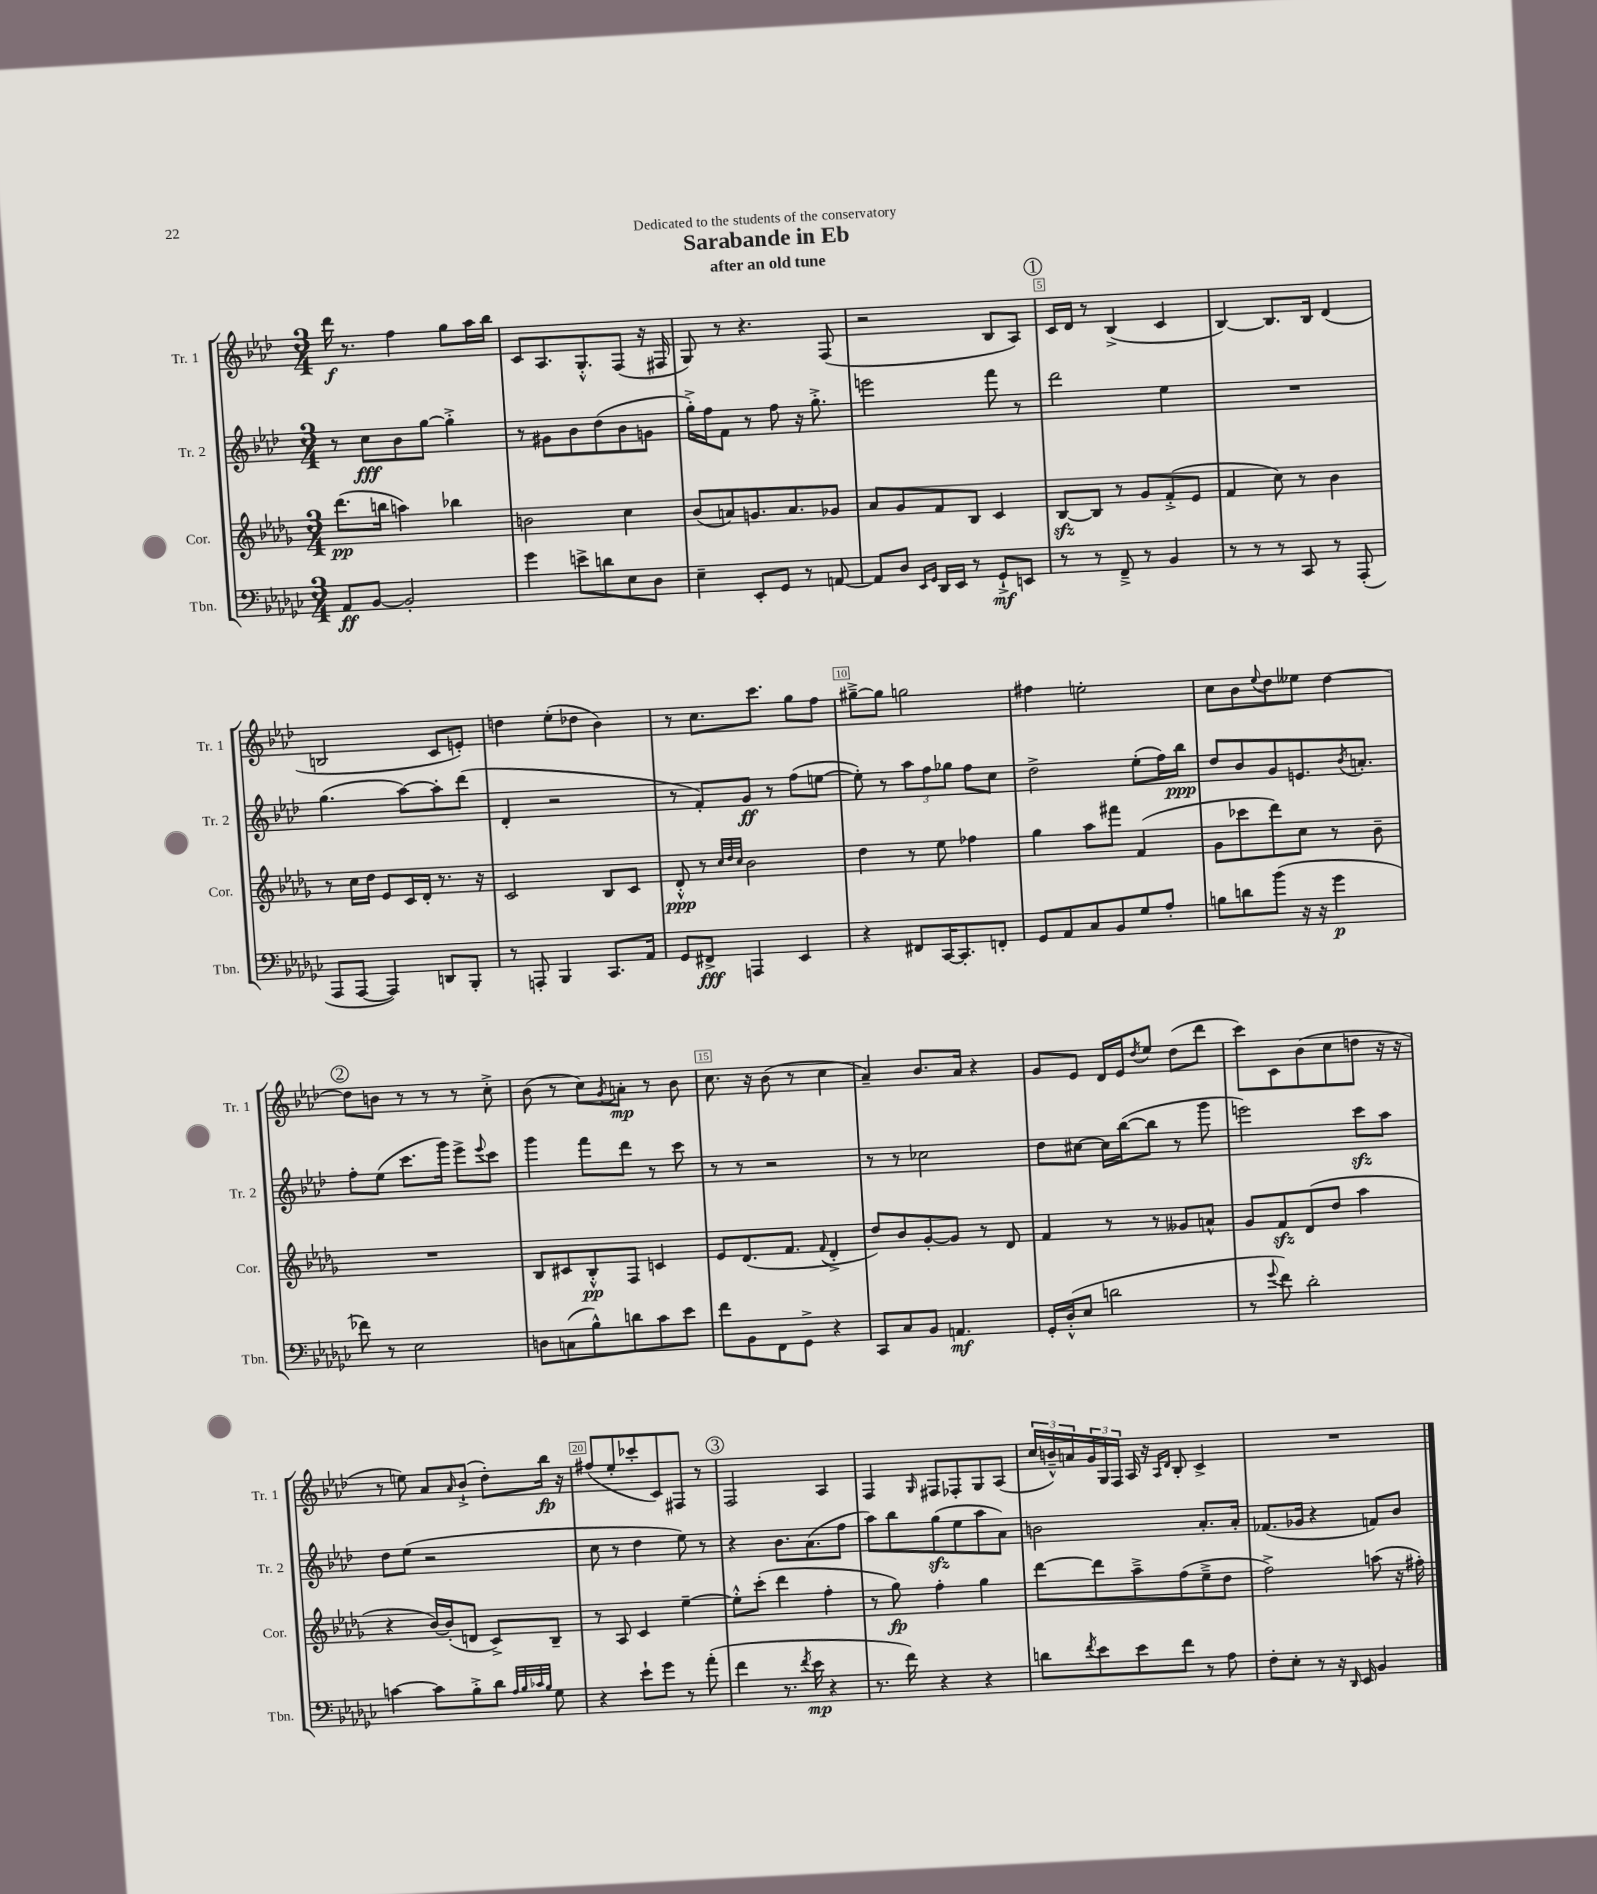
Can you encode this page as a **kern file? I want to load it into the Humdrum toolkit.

**kern	**dynam	**kern	**dynam	**kern	**dynam	**kern	**dynam
*part4	*part4	*part3	*part3	*part2	*part2	*part1	*part1
*staff4	*staff4	*staff3	*staff3	*staff2	*staff2	*staff1	*staff1
*I"Tbn.	*	*I"Cor.	*	*I"Tr. 2	*	*I"Tr. 1	*
*I'Tbn.	*	*I'Cor.	*	*I'Tr. 2	*	*I'Tr. 1	*
*clefF4	*	*clefG2	*	*clefG2	*	*clefG2	*
*k[b-e-a-d-g-c-]	*	*k[b-e-a-d-g-]	*	*k[b-e-a-d-]	*	*k[b-e-a-d-]	*
*M3/4	*	*M3/4	*	*M3/4	*	*M3/4	*
=1	=1	=1	=1	=1	=1	=1	=1
8AA-/L	ff	(8.ddd-\L	pp	8r	.	16ddd-\	f
.	.	.	.	.	.	8.r	.
[8BB-/J	.	.	.	8cc\L	fff	.	.
.	.	16bbn\Jk	.	.	.	.	.
2BB-'/]	.	4aan\)	.	8b-\	.	4ff\	.
.	.	.	.	[8gg\J	.	.	.
.	.	4bb-X\	.	4gg'^\]	.	8gg\L	.
.	.	.	.	.	.	16aa-\L	.
.	.	.	.	.	.	16bb-\JJ	.
=2	=2	=2	=2	=2	=2	=2	=2
4g-\	.	2bn\	.	8r	.	8c/L	.
.	.	.	.	8g#X\L	.	8.A-/	.
8en^\L	.	.	.	8b-\	.	.	.
.	.	.	.	.	.	8.G'^^/	.
8dn\	.	.	.	(8dd-\	.	.	.
8E-\	.	4cc\	.	8b-\	.	(8F/J	.
8D-\J	.	.	.	8gn\J	.	16r	.
.	.	.	.	.	.	16F#X/	.
=3	=3	=3	=3	=3	=3	=3	=3
4E-~\	.	(8b-/L	.	16gg'^\LL)	.	8G/)	.
.	.	.	.	16ff\J	.	.	.
.	.	8an/)	.	8f\J	.	8r	.
8EE-'/L	.	8.gn/	.	8r	.	4.r	.
8GG-/J	.	.	.	8ff\	.	.	.
.	.	8.a/	.	.	.	.	.
8r	.	.	.	16r	.	.	.
.	.	.	.	8.gg'^\	.	.	.
[8AAn/	.	8g-X/J	.	.	.	(8F/	.
=4	=4	=4	=4	=4	=4	=4	=4
8AA/L]	.	8a-/L	.	2eeen\	.	2r	.
8D-/J	.	8g-/	.	.	.	.	.
16qqEE-/LL	.	.	.	.	.	.	.
16qqGG-/JJ	.	.	.	.	.	.	.
16DD-/LL	.	8f/	.	.	.	.	.
16EE-/JJ	.	.	.	.	.	.	.
8r	.	8B-/J	.	.	.	.	.
8GG-`^/L	mf	4c/	.	8fff\	.	8B-/L	.
8EEn/J	.	.	.	8r	.	8A-/J)	.
!!LO:REH:place=s1:t=1
=5	=5	=5	=5	=5	=5	=5	=5
8r	.	[8B-zz/L	.	2ddd-\	.	16c/LL	.
.	.	.	.	.	.	16d-/JJ	.
8r	.	8B-/J]	.	.	.	8r	.
8FF~^/	.	8r	.	.	.	(4B-^/	.
8r	.	8g-/L	.	.	.	.	.
4BB-/	.	(8f'^/	.	4ee-\	.	4c/	.
.	.	8e-/J	.	.	.	.	.
=6	=6	=6	=6	=6	=6	=6	=6
8r	.	4f/	.	2.r	.	[4B-/)	.
8r	.	.	.	.	.	.	.
8r	.	8cc\)	.	.	.	8.B-/L]	.
8CC-/	.	8r	.	.	.	.	.
.	.	.	.	.	.	16B-/Jk	.
8r	.	4b-\	.	.	.	(4d-/	.
(8AAA-'/	.	.	.	.	.	.	.
!!LO:LB:g=z
=7	=7	=7	=7	=7	=7	=7	=7
8AAA-/L	.	8r	.	(4.gg\	.	2Bn/	.
[8AAA-/J	.	16cc\LL	.	.	.	.	.
.	.	16dd-\JJ	.	.	.	.	.
4AAA-/])	.	8e-/L	.	.	.	.	.
.	.	16c/L	.	[8aa-\L)	.	.	.
.	.	16d-'/JJ	.	.	.	.	.
8DDn/L	.	8.r	.	8aa-'\]	.	8c/L	.
8BBB-'/J	.	.	.	(8ddd-\J	.	8en'/J)	.
.	.	16r	.	.	.	.	.
=8	=8	=8	=8	=8	=8	=8	=8
8r	.	2c/	.	4d-'/	.	4ddn\	.
8AAAn'/	.	.	.	.	.	.	.
4BBB-/	.	.	.	2r	.	(8ee-'\L	.
.	.	.	.	.	.	8dd-X\J	.
8.CC-/L	.	8B-/L	.	.	.	4b-\)	.
.	.	8c/J	.	.	.	.	.
16AA-/Jk	.	.	.	.	.	.	.
=9	=9	=9	=9	=9	=9	=9	=9
8GG-/L	.	8d-'^^/	ppp	8r	.	8r	.
8FF#X^/J	fff	8r	.	8f'/L)	.	8.cc\L	.
.	.	32qqcc/LLL	.	.	.	.	.
.	.	32qqdd-/	.	.	.	.	.
.	.	32qqcc/JJJ	.	.	.	.	.
4AAAn/	.	2b-\	.	8g/J	ff	.	.
.	.	.	.	.	.	8.ccc\J	.
.	.	.	.	8r	.	.	.
4EE-/	.	.	.	(8ff\L	.	8gg\L	.
.	.	.	.	[8een\J	.	8ff\J	.
=10	=10	=10	=10	=10	=10	=10	=10
4r	.	4dd-\	.	8ee'\])	.	[8gg#X~^\L	.
.	.	.	.	8r	.	8gg#\J]	.
8FF#X/L	.	8r	.	12aa-\L	.	2ggn\	.
.	.	.	.	12ff\	.	.	.
[16CC-/K	.	8ee-\	.	.	.	.	.
.	.	.	.	12gg-X\J	.	.	.
8.CC-'/]	.	.	.	.	.	.	.
.	.	4ff-X\	.	8ff\L	.	.	.
8FFn'/J	.	.	.	8cc\J	.	.	.
=11	=11	=11	=11	=11	=11	=11	=11
8GG-/L	.	4gg-\	.	2dd-^\	.	4ff#X\	.
8AA-/	.	.	.	.	.	.	.
8C-/	.	8aa-\L	.	.	.	2een'\	.
8BB-/	.	8fff#X\J	.	.	.	.	.
8G-/	.	(4f/	.	(8ee-'\L	.	.	.
8A-'/J	.	.	.	16ff\L)	.	.	.
.	.	.	.	16bb-\JJ	ppp	.	.
=12	=12	=12	=12	=12	=12	=12	=12
8Bn\L	.	8g-\L	.	8dd-/L	.	8cc\L	.
8dn\	.	8ccc-X\	.	8b-/	.	8b-\	.
.	.	.	.	.	.	8qqee-/	.
(8b-\J	.	8ddd-\)	.	8g/	.	8dd-\	.
16r	.	8cc\J	.	8.en/	.	8ee--X\J	.
16r	.	.	.	.	.	.	.
4g-\	p	8r	.	.	.	[4dd-\	.
.	.	.	.	8qb-/	.	.	.
.	.	.	.	8.an'/J	.	.	.
.	.	8b-~\	.	.	.	.	.
!!LO:LB:g=z
!!LO:REH:place=s1:t=2
=13	=13	=13	=13	=13	=13	=13	=13
8f-X\)	.	2.r	.	8ff'\L	.	8dd-\L]	.
8r	.	.	.	(8ee-\J	.	8bn\J	.
2E-\	.	.	.	8.ccc\L	.	8r	.
.	.	.	.	.	.	8r	.
.	.	.	.	16ggg\Jk)	.	.	.
.	.	.	.	8eee-^\L	.	8r	.
.	.	.	.	8qqeee-/	.	.	.
.	.	.	.	8ccc\J	.	8cc'^\	.
=14	=14	=14	=14	=14	=14	=14	=14
8Dn\L	.	8B-/L	.	4ggg\	.	(8b-\	.
(8Cn\	.	8c#X/	.	.	.	8r	.
8B-^^\)	.	8B-'^^/	pp	8fff\L	.	8cc\L)	.
.	.	.	.	.	.	8qg/	.
8dn\	.	8F/J	.	8ddd-\J	.	8an'\J	mp
8c-\	.	4cn/	.	8r	.	8r	.
8e-\J	.	.	.	8ccc\	.	8b-\	.
=15	=15	=15	=15	=15	=15	=15	=15
8f\L	.	8e-/L	.	8r	.	8.cc\	.
8BB-\	.	(8.d-/	.	8r	.	.	.
.	.	.	.	.	.	16r	.
8FF\	.	.	.	2r	.	(8b-\	.
.	.	8.f/J	.	.	.	.	.
8GG-^\J	.	.	.	.	.	8r	.
.	.	8qqf/	.	.	.	.	.
4r	.	4d-'^/	.	.	.	4cc\	.
=16	=16	=16	=16	=16	=16	=16	=16
8CC-/L	.	8dd-/L)	.	8r	.	4a-~/)	.
8C-/	.	8b-/	.	8r	.	.	.
8BB-/J	.	[8g-'/	.	2cc-X\	.	8.b-/L	.
4.AAn/	mf	8g-/J]	.	.	.	.	.
.	.	.	.	.	.	16a-/Jk	.
.	.	8r	.	.	.	4r	.
.	.	8d-/	.	.	.	.	.
=17	=17	=17	=17	=17	=17	=17	=17
16GG-'/LL	.	4f/	.	8dd-\L	.	8g/L	.
(16D-'^^/J	.	.	.	.	.	.	.
8E-/J	.	.	.	[8cc#X\J	.	8e-/J	.
2dn\	.	8r	.	16cc#\LL]	.	16d-/LL	.
.	.	.	.	([16bb-\J	.	16e-/J	.
.	.	.	.	.	.	8qdd-/	.
.	.	8r	.	8bb-\J]	.	8ee-/J	.
.	.	8g--X/L	.	8r	.	(8dd-\L	.
.	.	8an^^/J	.	8ggg\	.	8ddd-\J	.
=18	=18	=18	=18	=18	=18	=18	=18
8r	.	8g-/L	.	2eeen\)	.	8ccc\L)	.
8qqg-/	.	.	.	.	.	.	.
8f\)	.	8fzz/	.	.	.	8c\	.
2d-'\	.	(8d-/	.	.	.	(8b-\	.
.	.	8dd-/J	.	.	.	8cc\	.
.	.	4aa-\	.	8ccczz\L	.	8ddn\J	.
.	.	.	.	8aa-\J	.	16r	.
.	.	.	.	.	.	16r	.
!!LO:LB:g=z
=19	=19	=19	=19	=19	=19	=19	=19
[4cn\	.	4r	.	8dd-\L	.	8r	.
.	.	.	.	(8ee-\J	.	8een\)	.
8c\L]	.	[16b-/LL)	.	2r	.	8a-/L	.
.	.	(16b-'/J]	.	.	.	.	.
.	.	.	.	.	.	16qqa-/	.
8B-'^\	.	8dn/J	.	.	.	(8b-`^/J	.
8d-\J	.	8c^/L)	.	.	.	8dd-'\L)	.
32qqA-/LLL	.	.	.	.	.	.	.
32qqB-/	.	.	.	.	.	.	.
32qqc-X/	.	.	.	.	.	.	.
32qqB-/JJJ	.	.	.	.	.	.	.
8G-\	.	8B-~/J	.	.	.	16bb-\Jk	fp
.	.	.	.	.	.	16r	.
=20	=20	=20	=20	=20	=20	=20	=20
4r	.	8r	.	8cc\	.	(8ff#X/L	.
.	.	8A-/	.	8r	.	8ee-'/	.
8e-`\L	.	4c/	.	4dd-\	.	8ccc-X'/	.
8g-\J	.	.	.	.	.	8c/)	.
8r	.	[4ee-~\	.	8ee-\)	.	8F#X/J	.
(8a-'\	.	.	.	8r	.	8r	.
!!LO:REH:place=s1:t=3
=21	=21	=21	=21	=21	=21	=21	=21
4f\	.	8ee-'^^\L]	.	4r	.	2F/	.
.	.	(8ccc'\J	.	.	.	.	.
8.r	.	4ddd-\	.	8.b-\L	.	.	.
8qf/	.	.	.	.	.	.	.
16e-\	mp	.	.	(8.a-\	.	.	.
4r	.	4ff'\	.	.	.	4A-/	.
.	.	.	.	8ff\J	.	.	.
=22	=22	=22	=22	=22	=22	=22	=22
8.r	.	8r	.	8aa-\L)	.	4F/	.
.	.	8gg-\)	fp	8bb-\	.	.	.
16f\)	.	.	.	.	.	.	.
.	.	.	.	.	.	16qqG/	.
4r	.	4ff'\	.	(8ggzz\	.	8F#X/L	.
.	.	.	.	8ee-\	.	8F-X'/	.
4r	.	4gg-\	.	8aa-\	.	8G/	.
.	.	.	.	8a-\J)	.	(8A-/J	.
=23	=23	=23	=23	=23	=23	=23	=23
8dn\L	.	[8ddd-\L	.	2bn\	.	24cc/LL	.
.	.	.	.	.	.	24bn~^^/)	.
.	.	.	.	.	.	24an/	.
8qf/	.	.	.	.	.	.	.
8e-\	.	8ddd-\]	.	.	.	24g/	.
.	.	.	.	.	.	24G/	.
.	.	.	.	.	.	24F/JJ	.
8e-\	.	8aa-~^\	.	.	.	16A-/	.
.	.	.	.	.	.	16r	.
.	.	.	.	.	.	16qqA-/LL	.
.	.	.	.	.	.	16qqd-/JJ	.
8f\J	.	(8ff\	.	.	.	8B-'/	.
8r	.	8ee-~^\	.	8.a-'/L	.	4c^/	.
8A-\	.	8dd-\J	.	.	.	.	.
.	.	.	.	16a-'/Jk	.	.	.
=24	=24	=24	=24	=24	=24	=24	=24
8F'\L	.	2ff^\)	.	(8.f-X/L	.	2.r	.
8E-'\J	.	.	.	.	.	.	.
.	.	.	.	16g-X/Jk	.	.	.
8r	.	.	.	4r	.	.	.
16r	.	.	.	.	.	.	.
16qqDD-/	.	.	.	.	.	.	.
16EE-/	.	.	.	.	.	.	.
4BB-/	.	(8aan\	.	8fn/L)	.	.	.
.	.	16r	.	8b-/J	.	.	.
.	.	16ff#X'\)	.	.	.	.	.
==	==	==	==	==	==	==	==
*-	*-	*-	*-	*-	*-	*-	*-
